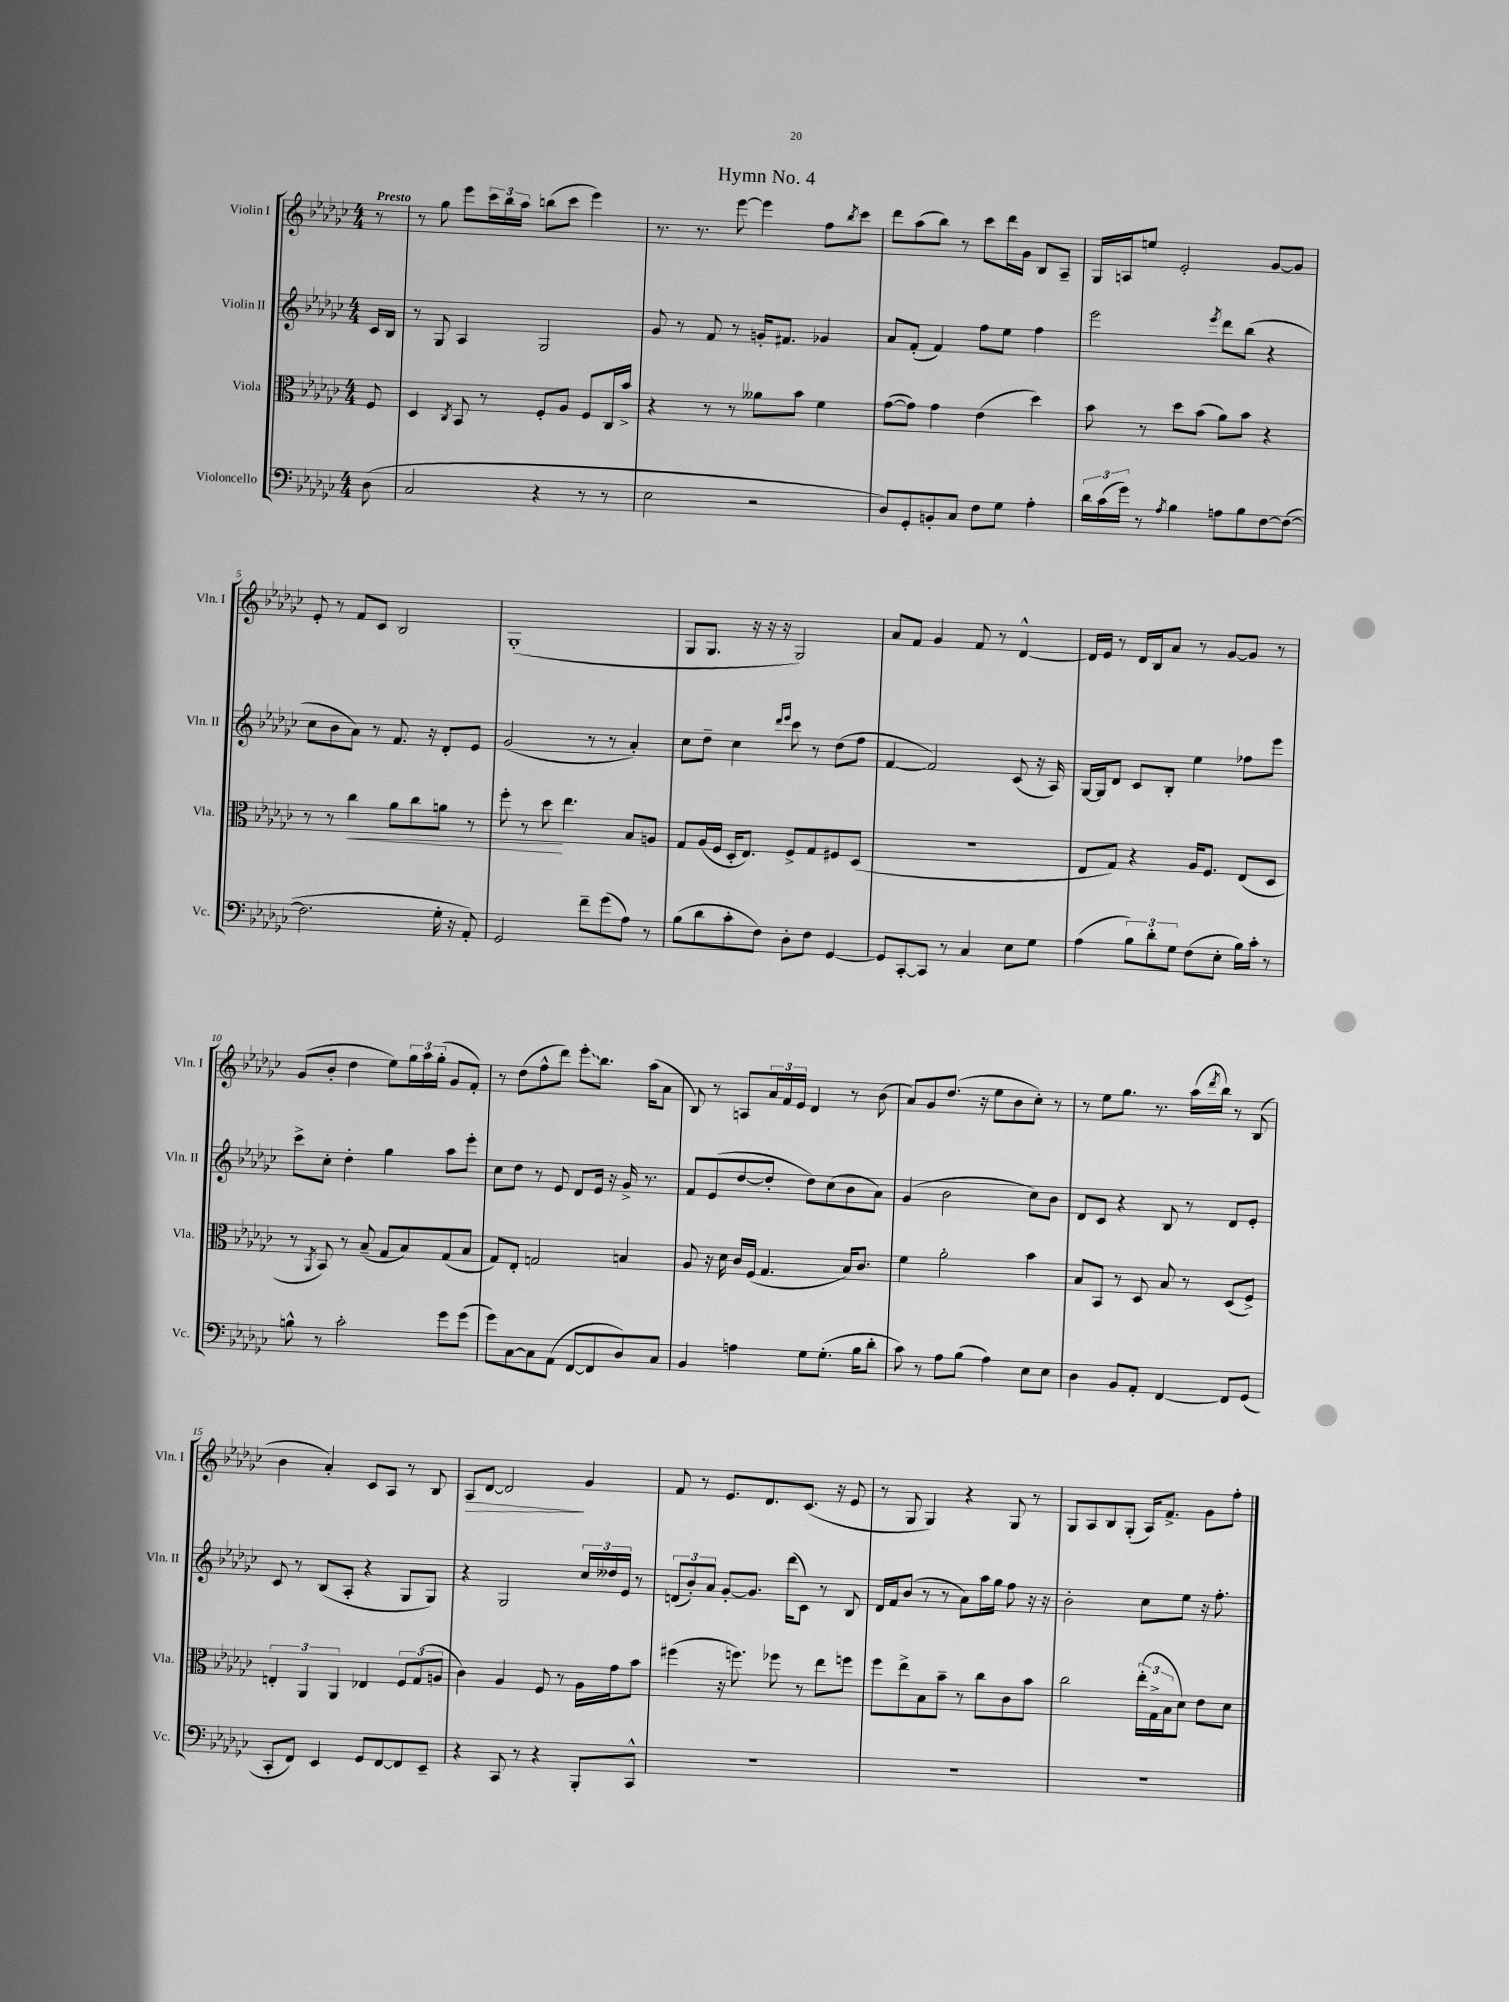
\header { title = "Hymn No. 4" }
<<
\new StaffGroup <<
\new Staff = "s0" \with { instrumentName = "Violin I" shortInstrumentName = "Vln. I" } {
    \clef treble \key ges \major \numericTimeSignature \time 4/4 \partial 8 \tempo "Presto"
    r8 |
    r8 ges''8 ees'''8 \tuplet 3/2 { ces'''16 bes''16 aes''16 } b''8( ces'''8 ees'''4) |
    r8. r8. ees'''8~ ees'''4 f''8 \acciaccatura { bes''8 } ces'''8 |
    des'''8 aes''8( bes''8) r8 ces'''8 des'''16 ges'16 bes8 aes8-- |
    ges16 a16 e''8 ees'2-. ges'8~ ges'8 |
    ees'8-. r8 f'8 ces'8 bes2 |
    ges1-.( |
    ges8 ges8. r16 r16 r16 ges2) |
    aes'8 f'8 ges'4 f'8 r8 des'4~-^ |
    des'16 ees'16 r8 des'16 bes16 aes'8 r8 ges'8~ ges'8 r8 |
    ges'8( bes'8-. des''4 ees''8) \tuplet 3/2 { ges''16 aes''16 ges''16-.( } ges'8 f'8-.) |
    r8 des''8( f''8-^ des'''8) \once \override Glissando.style = #'zigzag ees'''8-.\glissando bes''8. aes''16( aes'8 |
    bes8) r8 a8 \tuplet 3/2 { aes'16 f'16 ees'16 } des'4 r8 bes'8( |
    aes'8) ges'8 des''8.( r16 ees''8 bes'8 ces''8-.) r8 |
    r8 ees''8 ges''8. r8. aes''16( \acciaccatura { des'''8 } bes''16) r8 bes8( |
    bes'4 aes'4-.) ces'8 aes8 r8 bes8 |
    aes8\> des'8~ des'2\! ges'4 |
    f'8 r8 ees'8. des'8. ces'8.( r16 ees'8 |
    r8 ges8 ges4) r4 ges8 r8 |
    ges8 aes8 bes8 ges8-.( aes16) f'8.-> ges'8 f''8-. \bar "|." |
}
\new Staff = "s1" \with { instrumentName = "Violin II" shortInstrumentName = "Vln. II" } {
    \clef treble \key ges \major \numericTimeSignature \time 4/4 \partial 8
    ces'16 bes16 |
    r8 ges8 aes4 ges2 |
    ges'8 r8 f'8 r8 g'16-. fis'8. ges'4 |
    aes'8 f'8-.( f'4) f''8 ees''8 f''4 |
    ees'''2 \acciaccatura { ees'''8 } des'''8 bes''8( r4 |
    ces''8 bes'8 aes'8) r8 f'8. r16 des'8-. ees'8 |
    ges'2( r8 r8 aes'4-.) |
    ces''8 des''8-- ces''4 \grace { des'''16 ees'''16 } ces'''8 r8 des''8( f''8 |
    f'4~ f'2) ces'8( r16 aes16) |
    ges16~ ges16 des'8 ces'8 bes8-. ees''4 fes''8 ees'''8 |
    ces'''8-> ces''8-. des''4-. ges''4 aes''8 ees'''8-. |
    ces''8 des''8 r8 ees'8 des'8 ees'16 r16 ges'16-> r8. |
    f'8 ees'8( des''8~ des''8-. des''8) ces''8( bes'8 aes'8) |
    ges'4( bes'2 ces''8) bes'8 |
    des'8 ces'8 r4 bes8 r8 des'8 ees'8-. |
    ces'8 r8 bes8( aes8-. r4 ges8 ges8) |
    r4 ges2 \tuplet 3/2 { ces''16 deses''16 ees'16 } r8 |
    \tuplet 3/2 { d'8( bes'8-.) aes'8 } ges'8~-. ges'8. des'''16( ces'8) r8 bes8 |
    des'16 f'16 bes'8( r8 r8 aes'8) aes''16 ges''16 f''8 r16 r16 |
    bes'2-. ces''8 ees''8 r16 f''8.-. \bar "|." |
}
\new Staff = "s2" \with { instrumentName = "Viola" shortInstrumentName = "Vla." } {
    \clef alto \key ges \major \numericTimeSignature \time 4/4 \partial 8
    f8 |
    des4 \acciaccatura { ces8 } bes,8 r8 f8-. aes8 f8 ces16 bes'16-> |
    r4 r8 r8 aeses'8 bes'8 f'4 |
    ges'8~( ges'8) ges'4 ees'4( des''4) |
    bes'8 r8 des''8 bes'8( aes'8) bes'8 r4 |
    r8 r8 ces''4\< aes'8 ces''8 a'8 r8 |
    f''8-. r8 des''8\! ees''4. bes8 a8 |
    ges8 aes16( f16 des16-. ees8.) f8-> ges8 fis8 des8( |
    r1 |
    ees8 ges8) r4 aes16 f8. ees8( des8 |
    r8 \acciaccatura { aes,8 } bes,8) r8 bes8--( ges8 bes8) ges8( bes8 |
    ges8) ees8-. g2 b4 |
    aes8 r16 des'16 ces'16 f16( ges4. bes16) ces'8. |
    f'4 aes'2-. bes'4 |
    bes8 bes,8 r8 des8 bes8 r8 des8( f8->) |
    \tuplet 3/2 { e4-. aes,4 aes,4 } ees4 \tuplet 3/2 { f8 ges8( a8 } |
    ces'4) aes4 f8 r8 aes16 ges'16 bes'8 |
    fis''4( r16 f''8.) fes''8 r8 ees''8 f''8 |
    f''8 ees''8-> bes8 bes'8-- r8 ces''8 ces'8 bes'8 |
    ces''2 \tuplet 3/2 { ees''16-.( ges16-> bes16 } des'8) ees'8 des'8 \bar "|." |
}
\new Staff = "s3" \with { instrumentName = "Violoncello" shortInstrumentName = "Vc." } {
    \clef bass \key ges \major \numericTimeSignature \time 4/4 \partial 8
    des8( |
    ces2 r4 r8 r8 |
    ees2 r2 |
    des8) ges,8-. b,8-. ces8 f8 ges8 aes4-. |
    \tuplet 3/2 { des'16 ces'16( ges'16) } r8 \acciaccatura { aes8 } bes4 a8 bes8 f8~ f8~( |
    f2. ges16-. r16 aes,8-.) |
    ges,2 f'8-- ges'8( aes8) r8 |
    bes8( des'8 ces'8-. f8) des8-. f8 ges,4~ |
    ges,8 ces,8~-. ces,8 r8 ces4 ees8 ges8 |
    aes4( \tuplet 3/2 { bes8) des'8-. ges8 } f8( ees8-. bes16) ces'16-. r8 |
    b8-^ r8 ces'2-. ges'8 ges'8( |
    ges'8) ces8~ ces8 aes,8( f,8~ f,8 des8) ces8 |
    bes,4 a4 ges8 ges8.-.( bes16 des'8-. |
    ces'8) r8 aes8 bes8( aes4) ees8 ees8 |
    des4 bes,8 aes,8-. f,4~ f,8 ges,8( |
    ces,8-. f,8) ees,4 ges,8 f,8~ f,8 ees,8-- |
    r4 ces,8 r8 r4 bes,,8-. ces,8-^ |
    R1 |
    R1 |
    R1 \bar "|." |
}
>>
>>
